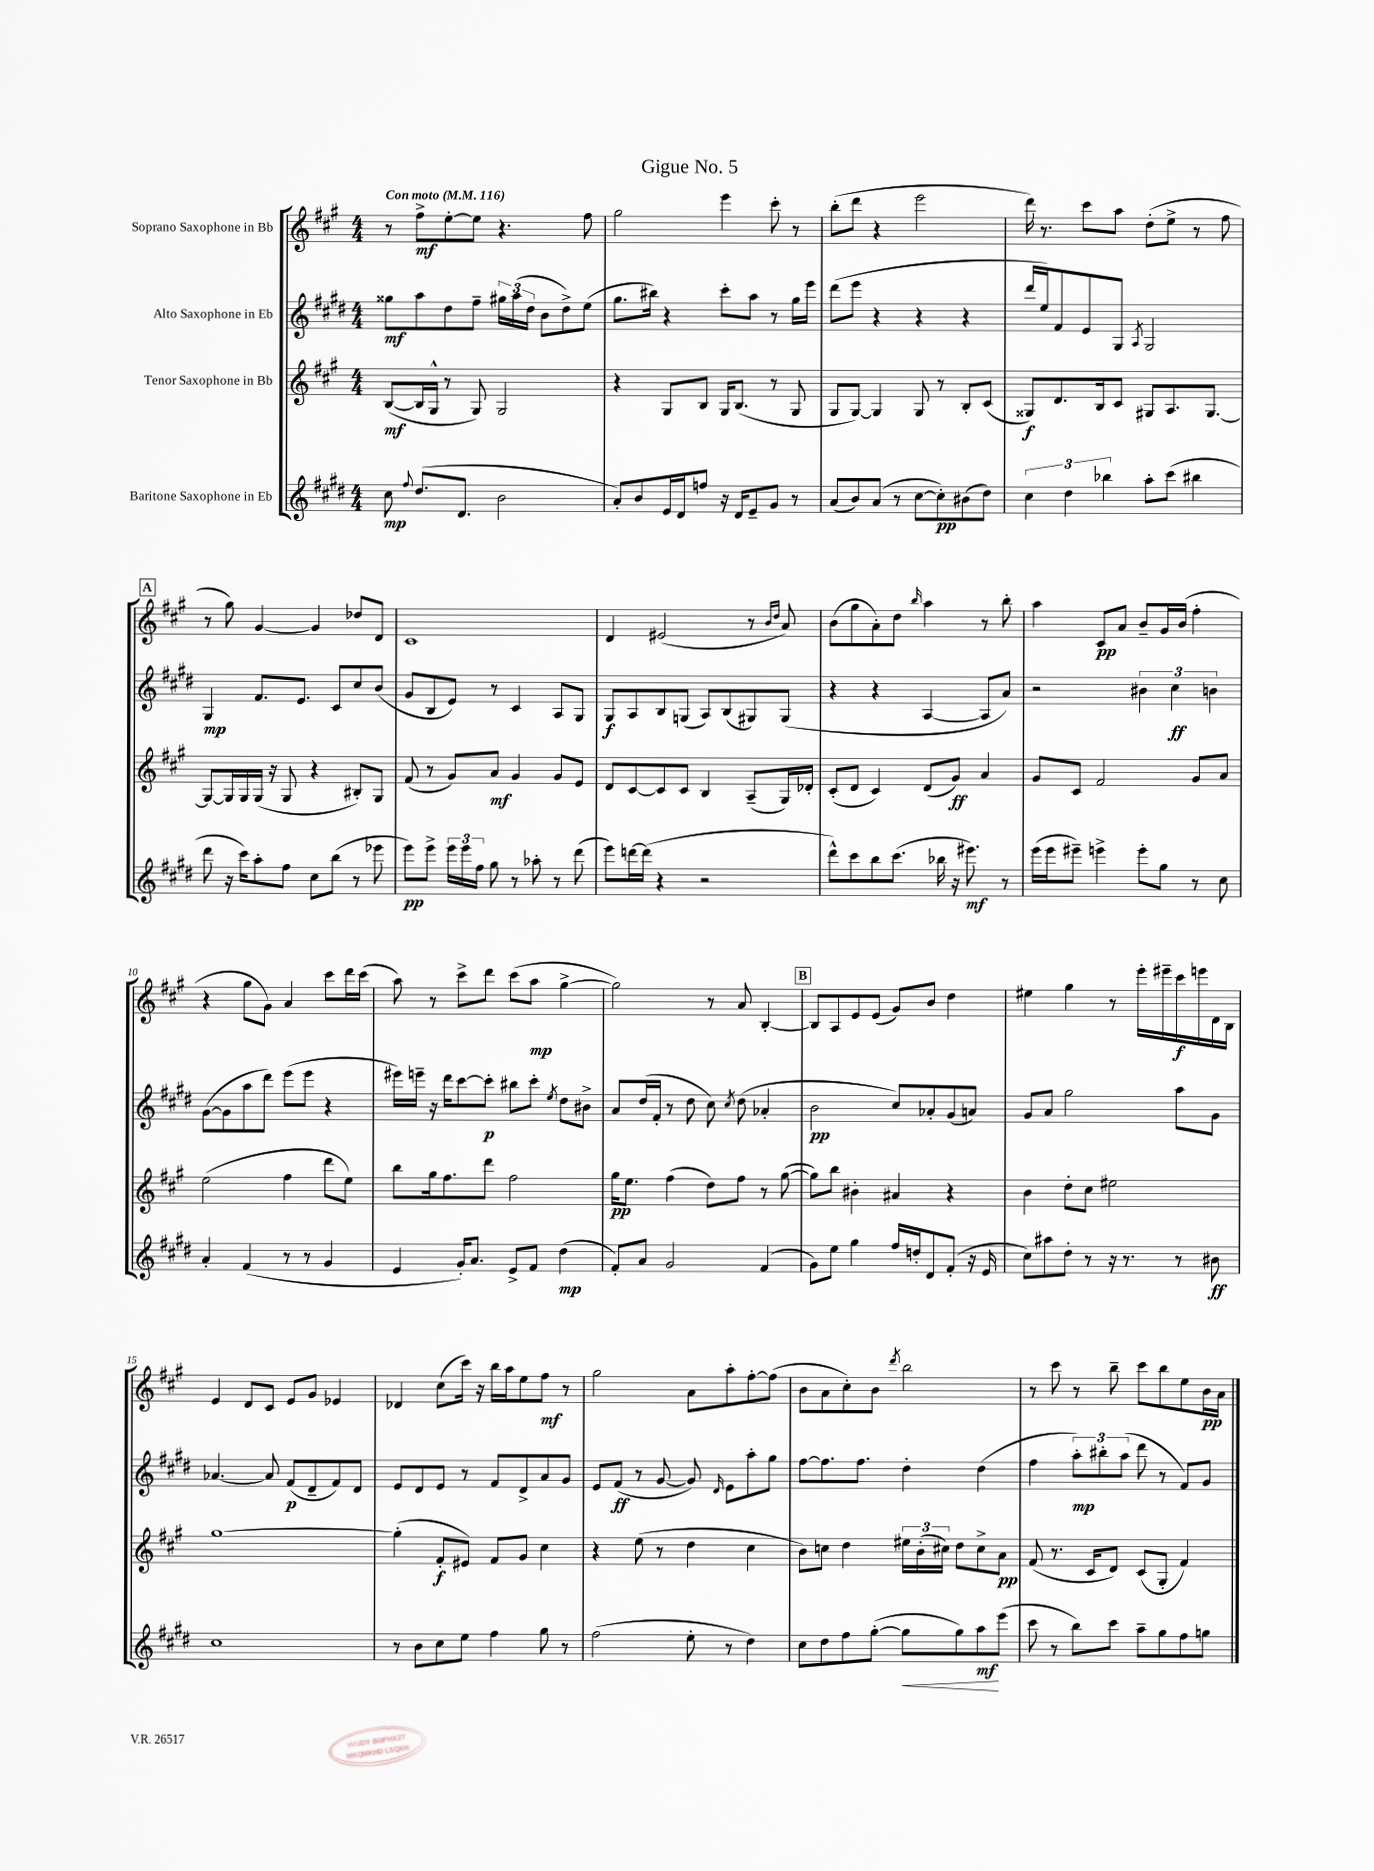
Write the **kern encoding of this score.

**kern	**kern	**kern	**kern
*staff4	*staff3	*staff2	*staff1
*clefG2	*clefG2	*clefG2	*clefG2
*k[f#c#g#d#]	*k[f#c#g#]	*k[f#c#g#d#]	*k[f#c#g#]
*M4/4	*M4/4	*M4/4	*M4/4
*MM116	*MM116	*MM116	*MM116
8cc#	([8B	8gg##	8r
8qqff#	.	.	.
(8.dd#	16B]	8aa	8ff#^
.	16G#^^	.	.
.	8r	8dd#	[8ee'
8.d#	.	.	.
.	8G#)	8ff#~	8ee]
2b	2G#	24gg#	4.r
.	.	(24aa	.
.	.	24dd#	.
.	.	8b	.
.	.	8dd#^)	.
.	.	(8ee	8ff#
=	=	=	=
8a')	4r	8.gg#	2gg#
8b	.	.	.
.	.	16bb#)	.
16e	8G#	4r	.
16d#	.	.	.
8ff	8B	.	.
16r	16G#	8ccc#'	4eee
16d#	(8.B	.	.
8e~	.	8aa	.
8g#	8r	8r	8ccc#'
8r	8G#	16gg#	8r
.	.	16eee	.
=	=	=	=
(8a	8G#	(8ddd#	(8bb'
8b)	[8G#)	8eee	8ddd
(8a	4G#]	4r	4r
8r	.	.	.
[8cc#	8G#	4r	2eee
8cc#'])	8r	.	.
(8b#	8B'	4r	.
8dd#)	(8c#	.	.
=	=	=	=
6cc#	8G##)	16ddd#	16ddd)
.	.	16ee)	8.r
.	8.d	8f#	.
6dd#	.	.	.
.	.	8e	8ccc#
.	16B	.	.
6bb-	.	.	.
.	8c#	8G#	8aa
.	.	8qA	.
8aa'	8G#	2G#	(8dd'
(8ccc#	8.A	.	8ee^
4bb#	.	.	8r
.	[8.G#	.	.
.	.	.	8ff#
=	=	=	=
8ddd#	8G#_	4G#	8r
16r	16G#]	.	8gg#)
16ccc#)	16G#	.	.
8aa'	(16G#	8.f#	[4g#
.	16r	.	.
8ff#	8G#	.	.
.	.	8.e	.
8cc#	4r	.	4g#]
(8bb	.	8c#	.
8r	8B#')	8cc#	8dd-
8eee-	8G#	(8b	8d
=	=	=	=
8eee)	(8f#	8g#	1c#
8eee^	8r	8B	.
24eee	8g#)	8e)	.
24eee	.	.	.
24ff#	.	.	.
8gg#	8a	8r	.
8r	4g#	4c#	.
8aa-'	.	.	.
8r	8g#	8A	.
(8ddd#	8e	8G#	.
=	=	=	=
8eee)	8d	8G#	4d
[16ddd	[8c#	8A	.
(16ddd]	.	.	.
4r	8c#]	8B	(2e#
.	8c#	(8G	.
2r	4B	8A)	.
.	.	(8B	.
.	(8A~	8G#)	8r
.	.	.	16qqb
.	.	.	16qqdd
.	16G#)	(8G#	8a)
.	16d-'	.	.
=	=	=	=
8ddd#^^)	(8c#'	4r	(8b
8ccc#	8d	.	8gg#
8bb	4c#)	4r	8a')
(8.ccc#	.	.	8dd
.	.	.	16qqbb
.	(8d	[4A	4aa
16bb-	.	.	.
16r	8g#)	.	.
8.eee#)	.	.	.
.	4a	8A]	8r
8r	.	8a)	8bb'
=	=	=	=
(16eee	8g#	2r	4aa
16eee	.	.	.
8eee#~)	8c#	.	.
4eee^	2f#	.	8c#
.	.	.	8a
8eee'	.	6b#	8b~
8gg#	.	.	16g#
.	.	6cc#	.
.	.	.	(16b
8r	8g#	.	4ff#'
.	.	6b	.
8cc#	8a	.	.
=	=	=	=
4a'	(2ee	([8g#	4r
.	.	8g#]	.
(4f#	.	8aa	8gg#
.	.	8ddd#)	8g#)
8r	4ff#	(8eee	4a
8r	.	8eee	.
4g#	8ddd	4r	8ccc#
.	8ee)	.	16ddd
.	.	.	(16ccc#
=	=	=	=
4e	8bb	16eee#)	8aa)
.	.	16eee~	.
.	16gg#	16r	8r
.	8.ff#	16ddd#	.
16g#')	.	[8ccc#	8ccc#^
8.a	.	.	.
.	8ddd	8ccc#']	8ddd
8e^	2ff#	8bb#	(8ccc#
8f#	.	8ccc#'	8aa
.	.	8qee	.
(4dd#	.	8dd#	[4gg#^
.	.	8b#^	.
=	=	=	=
8f#')	16gg#	8a	2gg#])
.	8.ee	.	.
8a	.	(16dd#	.
.	.	16f#'	.
2g#	(4ff#	8r	.
.	.	8dd#	.
.	8dd)	8cc#)	8r
.	.	8qcc#	.
.	8ff#	(8dd#	8a
(4f#	8r	4a-'	[4B'
.	([8gg#	.	.
=	=	=	=
8g#)	8gg#])	2b	8B]
8ee	8bb	.	8A
4gg#	4b#'	.	8e
.	.	.	(8e
16ff#	4a#	8cc#)	8g#)
16dd'	.	.	.
8d#	.	8a-'	8b
(8f#'	4r	(8g#	4dd
16r	.	8a)	.
16e	.	.	.
=	=	=	=
8cc#)	4b	8g#	4ee#
8aa#	.	8a	.
8dd#'	8dd'	2gg#	4gg#
8r	8cc#	.	.
16r	2ee#	.	8r
8.r	.	.	.
.	.	.	16eee'
.	.	.	16eee#~
8r	.	8aa	16ccc#
.	.	.	16eee
8b#	.	8g#	16d
.	.	.	16B
=	=	=	=
1cc#	[1gg#	[4.a-	4e
.	.	.	8d
.	.	8a-]	8c#
.	.	(8f#	8e
.	.	8d#~	8g#
.	.	8f#)	4e-
.	.	8d#	.
=	=	=	=
8r	(4gg#']	8e	4d-
8b	.	8d#	.
8cc#	8f#'	8e	(8cc#
8ee	8e#)	8r	16ccc#)
.	.	.	16r
4ff#	8f#	8f#	16bb
.	.	.	16aa
.	8g#	8d#^	8ee
8gg#	4cc#	8a	8ff#
8r	.	8g#	8r
=	=	=	=
(2ff#	4r	8e	2gg#
.	.	(8f#	.
.	(8ee	8r	.
.	8r	[8g#	.
8ee'	4dd	8g#])	8a
.	.	16qqd#	.
8r	.	8e	8aa'
4dd#)	4cc#	8aa'	[8ff#'
.	.	8gg#	(8ff#]
=	=	=	=
8cc#	8b)	[8ff#	8b
8dd#	8cc	8.ff#]	8a
8ff#	4dd	.	8cc#')
.	.	8.ff#	.
([8gg#'	.	.	8b
.	.	.	8qddd
8gg#]	24ee#	4dd#'	2bb
.	(24b'	.	.
.	24cc#)	.	.
8gg#)	8dd	.	.
8aa	8cc#^	(4dd#	.
(8eee	8a	.	.
=	=	=	=
8ccc#	(8f#	4ff#	8r
8r	8.r	.	8ccc#
8bb)	.	12aa')	8r
.	16c#	.	.
.	.	12bb#'	.
8ccc#	8d)	.	8bb~
.	.	(12aa	.
8aa~	(8c#	8ddd#	8ccc#
8gg#	8G#'	8r	8bb
8ff#	4f#)	8f#)	8ee
8gg	.	8g#	16b
.	.	.	16a
==	==	==	==
*-	*-	*-	*-
